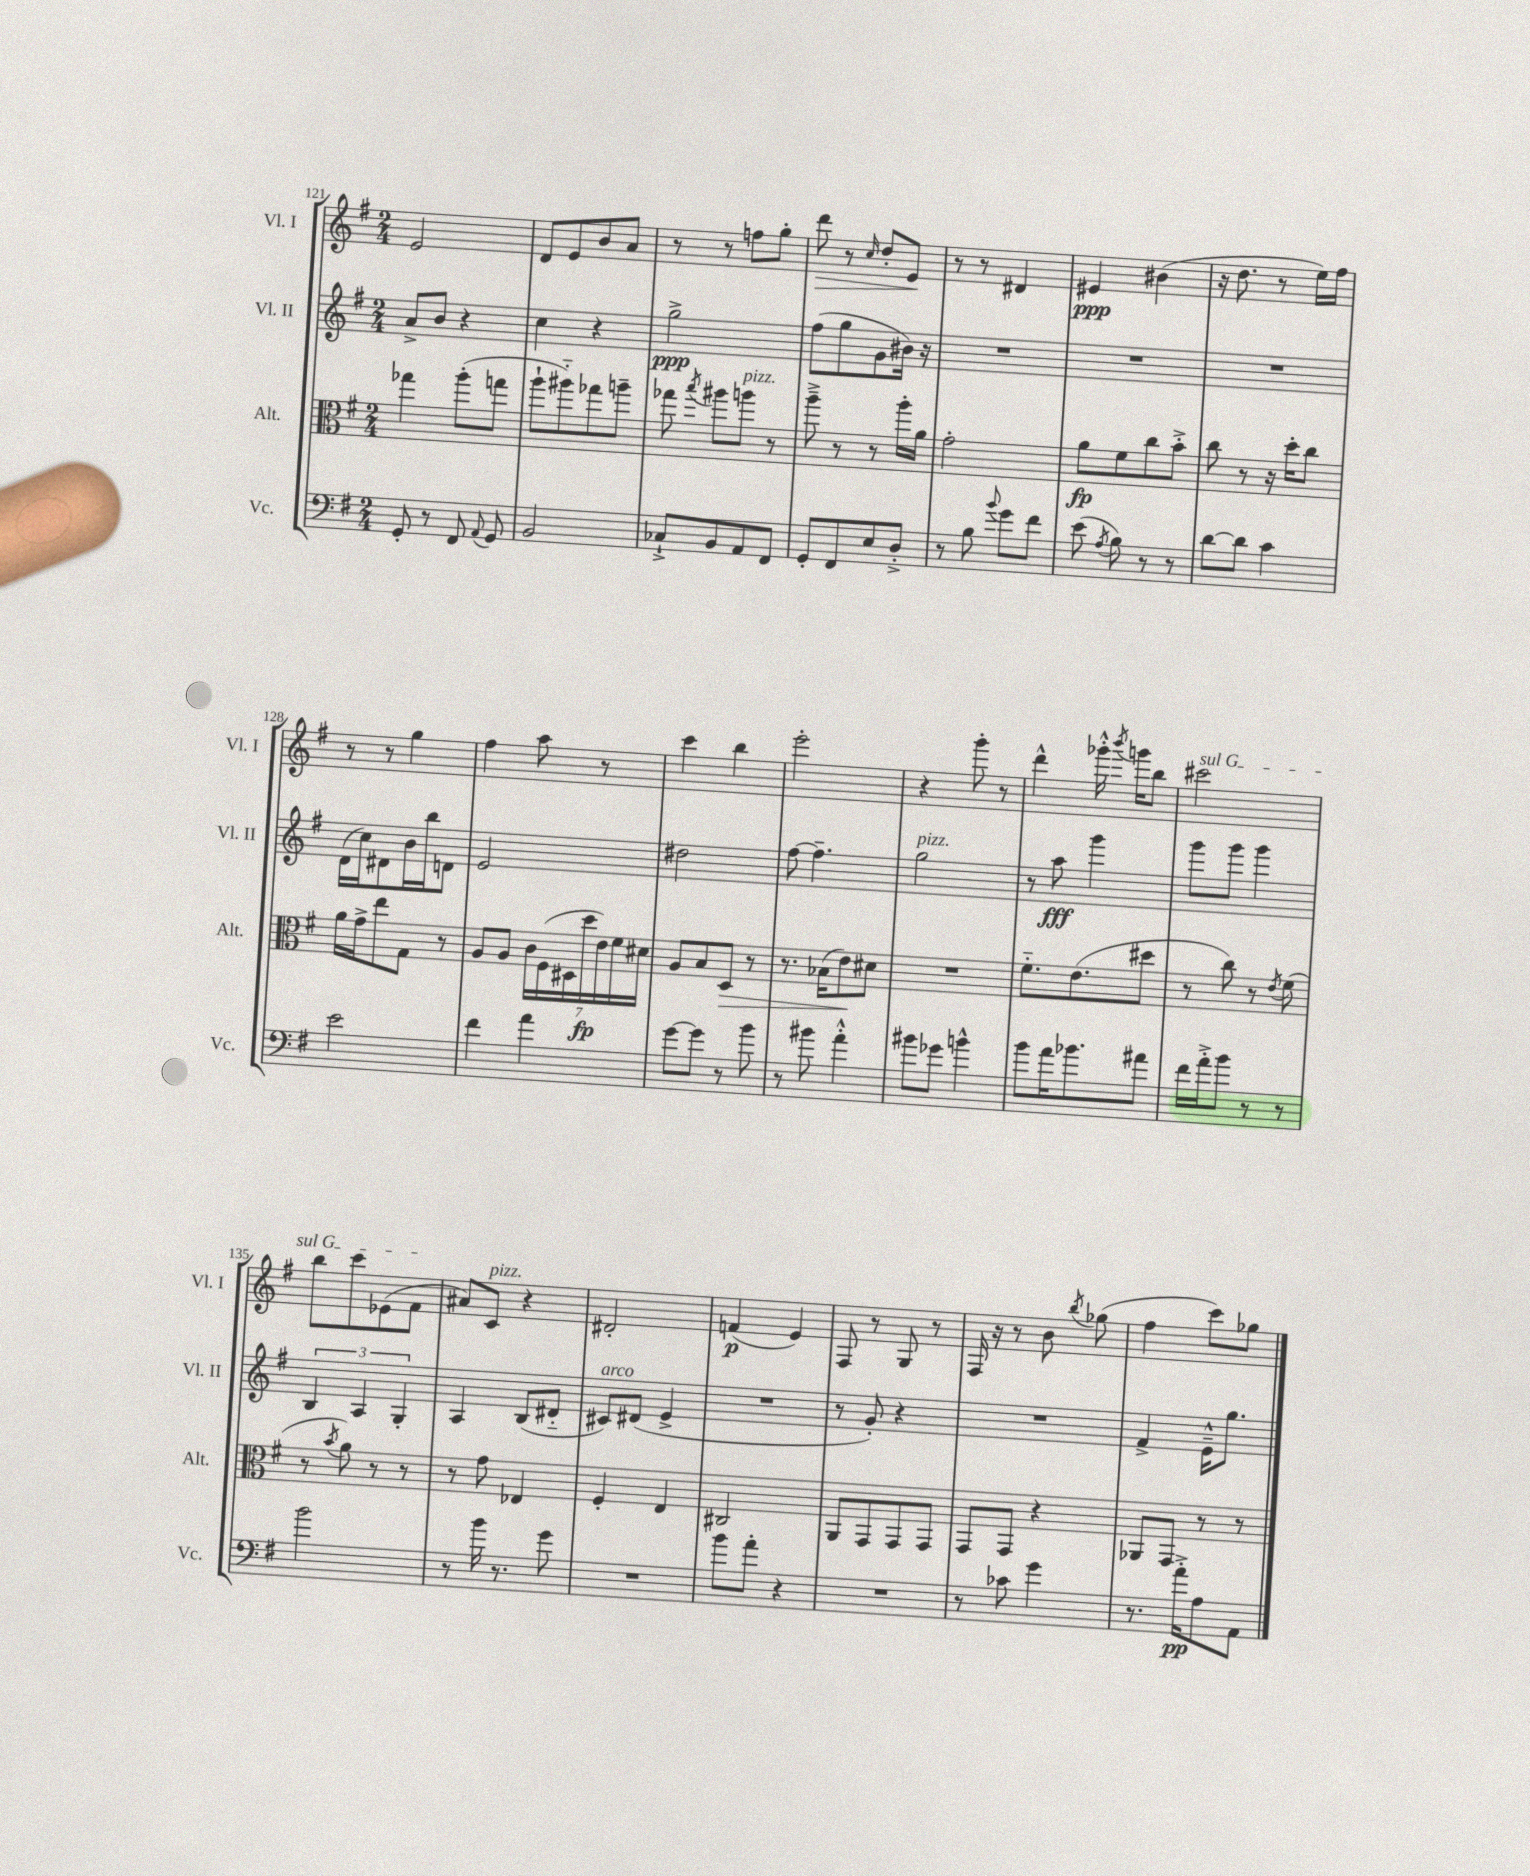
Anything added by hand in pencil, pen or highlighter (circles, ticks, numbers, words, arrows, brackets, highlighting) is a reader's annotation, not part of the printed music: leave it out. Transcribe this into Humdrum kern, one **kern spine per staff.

**kern	**kern	**kern	**kern
*staff4	*staff3	*staff2	*staff1
*clefF4	*clefC3	*clefG2	*clefG2
*k[f#]	*k[f#]	*k[f#]	*k[f#]
*M2/4	*M2/4	*M2/4	*M2/4
8GG'	4gg-	8a^	2e
8r	.	8b	.
8FF#	(8aa'	4r	.
8qqAA	.	.	.
8GG	8gg	.	.
=	=	=	=
2BB	8aa`	4cc	8d
.	8aa#'~)	.	8e
.	8gg-	4r	8b
.	8aa~	.	8a
=	=	=	=
8C-`^	8gg-	2gg^	8r
.	8qbb	.	.
8BB	8aa#	.	8r
8AA	8aa	.	8ff
8FF#	8r	.	8gg'
=	=	=	=
8GG'	8aa~^	(8ff#	8ddd
8FF#	8r	8gg	8r
.	.	.	16qqcc
8E	8r	8g	8dd'
8D'^	16aa'	16b#)	8e
.	16a	16r	.
=	=	=	=
8r	2g'	2r	8r
8B	.	.	8r
8qqb	.	.	.
8g	.	.	4d#
8f#	.	.	.
=	=	=	=
(8e	8a	2r	4e#
8qA	.	.	.
8B)	8f#	.	.
8r	8cc	.	(4b#
8r	8b'^	.	.
=	=	=	=
[8d	8cc	2r	16r
.	.	.	8.dd
8d]	8r	.	.
4c	16r	.	8r
.	16dd'	.	.
.	8cc	.	16ee)
.	.	.	16ff#
=	=	=	=
2e	16a	(16d	8r
.	16g^	16cc)	.
.	8ee	8d#	8r
.	8G	16b	4gg
.	.	16bb	.
.	8r	8d	.
=	=	=	=
4f#	8A	2e	4ff#
.	8A	.	.
4a	28c	.	8aa
.	(28F#	.	.
.	28D#	.	.
.	28dd	.	.
.	.	.	8r
.	28e)	.	.
.	28f#	.	.
.	28d#	.	.
=	=	=	=
[8g	8A	2dd#	4ccc
8g]	8B	.	.
8r	8D	.	4bb
8b	8r	.	.
=	=	=	=
8r	8.r	[8ff#	2eee'
8b#	.	4.ff#~]	.
.	(16B-	.	.
4a'^^	8e)	.	.
.	8d#	.	.
=	=	=	=
8b#	2r	2gg	4r
8g-	.	.	.
4b^^	.	.	8ggg'
.	.	.	8r
=	=	=	=
8b	8.f#'~	8r	4ddd^^
16a	.	8aa	.
8.b-	(8.e	.	.
.	.	4ggg	16ggg-'^^
.	.	.	8qbbb
.	.	.	16ggg
8a#	8dd#	.	8bb
=	=	=	=
16f#	8r	8ggg	2ccc#
16a'^	.	.	.
8b	8cc)	8ggg	.
8r	8r	4ggg	.
.	8qe	.	.
8r	(8f#	.	.
=	=	=	=
2b	8r	6B	8bb
.	8qb	.	.
.	8a)	.	8ccc
.	.	6A	.
.	8r	.	(8e-
.	.	6G'	.
.	8r	.	8f#
=	=	=	=
8r	8r	4A	8a#)
16b	8g	.	8c
8.r	.	.	.
.	4E-	(8B	4r
8g	.	8d#'~	.
=	=	=	=
2r	4F#'	8c#)	2d#'
.	.	(8d#	.
.	4E	4e^	.
=	=	=	=
8b	2C#	2r	(4f
8a'	.	.	.
4r	.	.	4e)
=	=	=	=
2r	8AA	8r	8F#
.	8GG	8g')	8r
.	8GG	4r	8G
.	8GG	.	8r
=	=	=	=
8r	8GG	2r	16F#
.	.	.	16r
8c-	8GG	.	8r
4g	4r	.	8b
.	.	.	8qbb
.	.	.	(8gg-
=	=	=	=
8.r	8AA-	4f#^	4ff#
.	8GG	.	.
16a'^	.	.	.
8A	8r	16e~^^	8ccc)
.	.	8.gg	.
8AA	8r	.	8gg-
==	==	==	==
*-	*-	*-	*-
